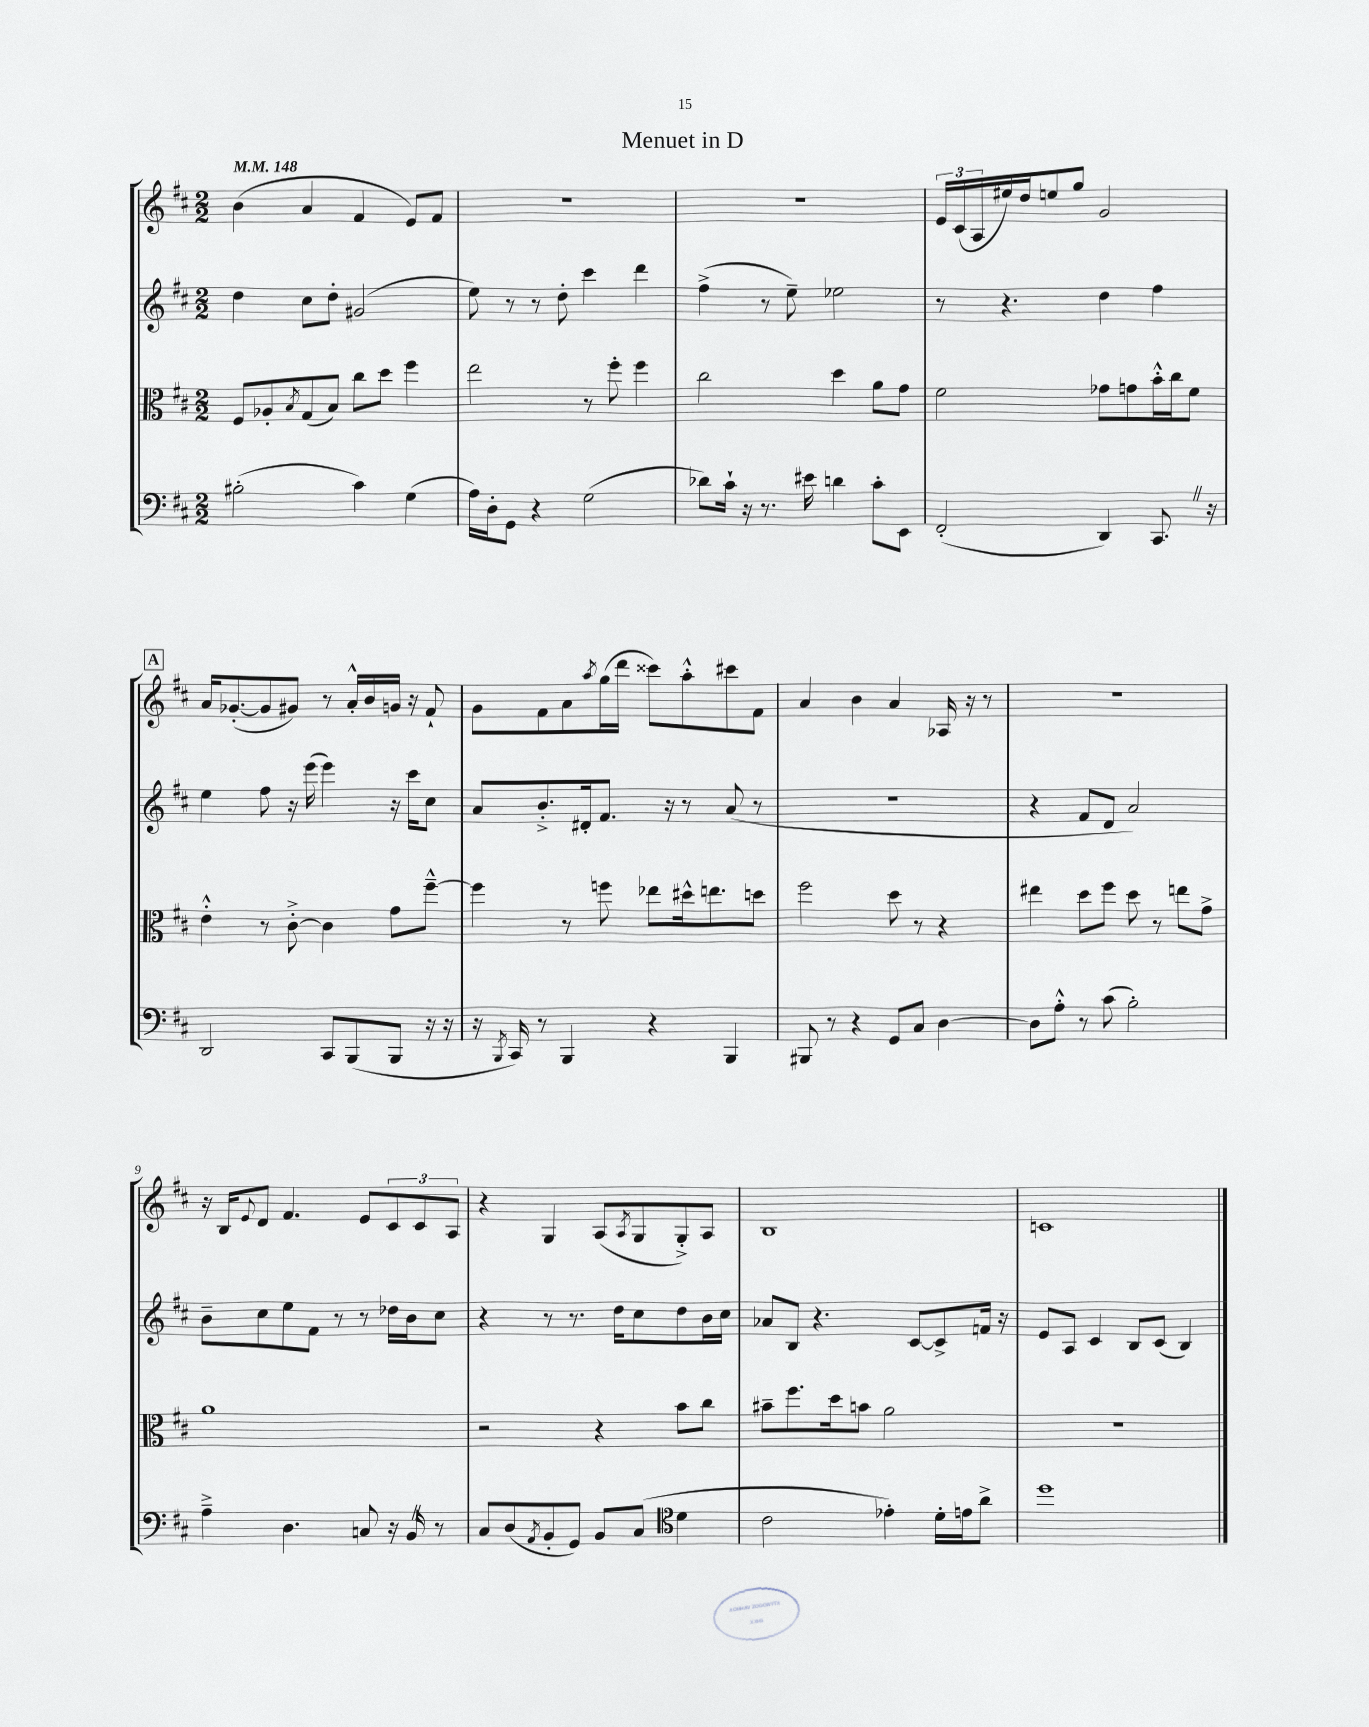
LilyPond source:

\header { title = "Menuet in D" }
<<
\new StaffGroup <<
\new Staff = "s0" {
    \clef treble \key d \major \numericTimeSignature \time 2/2 \tempo 4 = 148
    b'4( a'4 fis'4 e'8) fis'8 |
    R1 |
    R1 |
    \tuplet 3/2 { e'16 cis'16( a16 } eis''16) d''16 e''8 g''8 g'2 |
    \mark \markup { \box "A" } a'16 ges'8.~-.( ges'8 gis'8) r8 a'16-.-^ b'16 g'16 r16 fis'8-! |
    g'8 fis'8 a'8 \acciaccatura { a''8 } g''16( d'''16 cisis'''8) a''8-.-^ cis'''8 fis'8 |
    a'4 b'4 a'4 aes16 r16 r8 |
    r1 |
    r16 b16 \appoggiatura { e'8 } d'8 fis'4. e'8 \tuplet 3/2 { cis'8 cis'8 a8 } |
    r4 g4 a8( \acciaccatura { a8 } g8 g8-.->) a8 |
    b1 |
    c'1 \bar "|." |
}
\new Staff = "s1" {
    \clef treble \key d \major \numericTimeSignature \time 2/2
    d''4 cis''8 d''8-. gis'2( |
    e''8) r8 r8 d''8-. cis'''4 d'''4 |
    fis''4->( r8 e''8--) ees''2 |
    r8 r4. d''4 fis''4 |
    \mark \markup { \box "A" } e''4 fis''8 r16 e'''16( e'''4) r16 cis'''16 cis''8 |
    a'8 b'8.-.-> dis'16-. fis'8. r16 r8 a'8( r8 |
    R1 |
    r4 fis'8 d'8 a'2) |
    b'8-- cis''8 e''8 fis'8 r8 r8 des''16 b'16 cis''8 |
    r4 r8 r8. d''16 cis''8 d''8 b'16 cis''16 |
    aes'8 b8 r4. cis'8~ cis'8-> f'16 r16 |
    e'8 a8 cis'4 b8 cis'8( b4) \bar "|." |
}
\new Staff = "s2" {
    \clef alto \key d \major \numericTimeSignature \time 2/2
    fis8 aes8-. \acciaccatura { b8 } g8( b8) cis''8 d''8 fis''4 |
    e''2 r8 fis''8-. fis''4 |
    cis''2 d''4 a'8 g'8 |
    fis'2 ges'8 g'8 b'16-.-^ cis''16 fis'8 |
    \mark \markup { \box "A" } e'4-.-^ r8 cis'8~-.-> cis'4 g'8 fis''8~---^ |
    fis''4 r8 f''8 ees''8 dis''16-^ e''8. d''8 |
    fis''2 d''8 r8 r4 |
    eis''4 d''8 fis''8 d''8 r8 e''8 g'8-> |
    a'1 |
    r2 r4 b'8 cis''8 |
    bis'8-- fis''8. d''16 b'8 a'2 |
    R1 \bar "|." |
}
\new Staff = "s3" {
    \clef bass \key d \major \numericTimeSignature \time 2/2
    bis2-.( cis'4) g4( |
    a16) d16-. g,8 r4 g2( |
    des'8) cis'16-! r16 r8. eis'16 d'4 cis'8-. e,8 |
    fis,2-.( d,4) cis,8. \once \override BreathingSign.text = \markup { \musicglyph "scripts.caesura.straight" } \breathe r16 |
    \mark \markup { \box "A" } d,2 cis,8 b,,8( b,,8 r16 r16 |
    r16 \acciaccatura { b,,8 } cis,16) r8 b,,4 r4 b,,4 |
    bis,,8 r8 r4 g,8 cis8 d4~ |
    d8 a8-.-^ r8 cis'8( b2-.) |
    a4---> d4. c8 r16 b,16 \once \override BreathingSign.text = \markup { \musicglyph "scripts.caesura.straight" } \breathe r8 |
    cis8 d8( \acciaccatura { a,8 } b,8-. g,8) b,8 cis8( \clef tenor d'4 |
    cis'2 ees'4-.) d'16-. e'16 a'8-> |
    d''1 \bar "|." |
}
>>
>>
